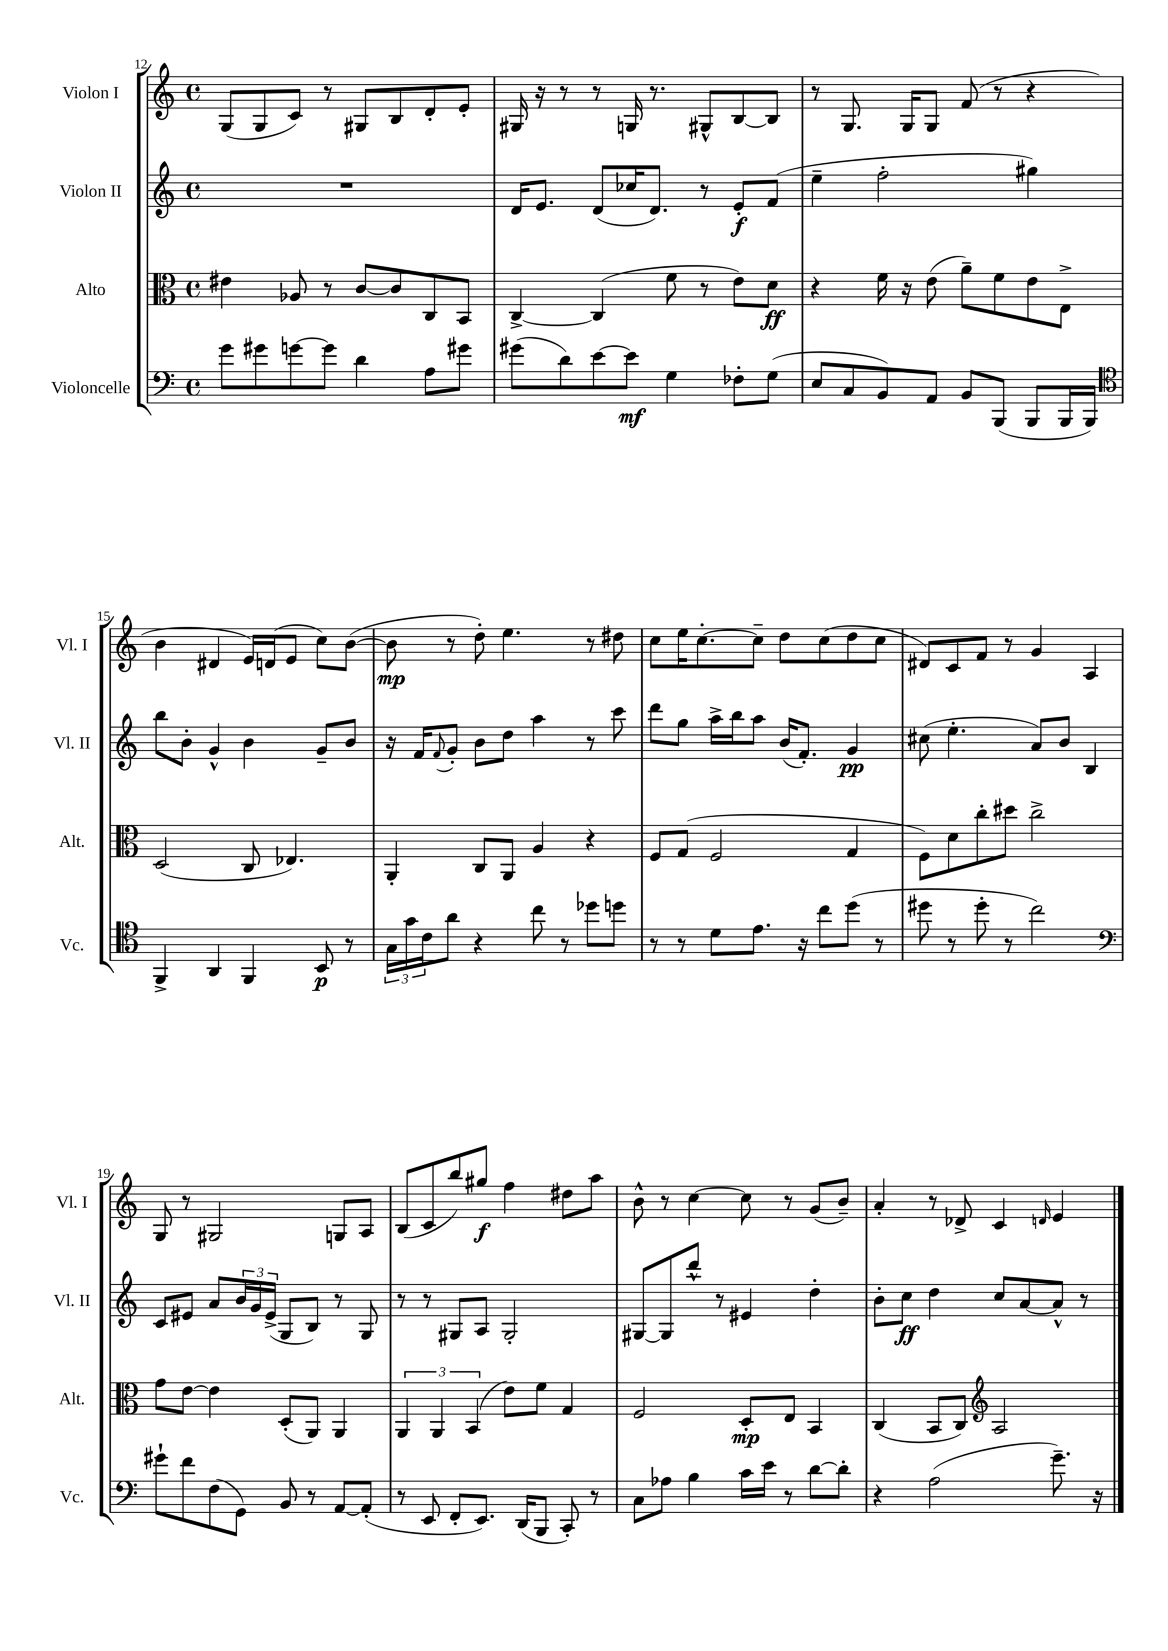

**kern	**kern	**kern	**kern
*staff4	*staff3	*staff2	*staff1
*clefF4	*clefC3	*clefG2	*clefG2
*k[]	*k[]	*k[]	*k[]
*M4/4	*M4/4	*M4/4	*M4/4
*met(c)	*met(c)	*met(c)	*met(c)
8g	4e#	1r	(8G
8g#	.	.	8G
[8g	8A-	.	8c)
8g]	8r	.	8r
4d	[8c	.	8G#
.	8c]	.	8B
8A	8C	.	8d'
8g#	8BB	.	8e'
=	=	=	=
(8g#	[4C^	16d	16G#
.	.	8.e	16r
8d)	.	.	8r
[8e	(4C]	(8d	8r
8e]	.	16cc-	16G
.	.	8.d)	8.r
4G	8f	.	.
.	8r	8r	8G#^^
8F-'	8e)	8e'	[8B
(8G	8d	(8f	8B]
=	=	=	=
8E	4r	4ee~	8r
8C	.	.	8.G
8BB)	16f	2ff'	.
.	16r	.	16G
8AA	(8e	.	8G
8BB	8a~)	.	(8f
(8BBB	8f	.	8r
8BBB	8e	4gg#)	4r
16BBB	8E^	.	.
16BBB)	.	.	.
=	=	=	=
*clefC4	*	*	*
4FF^	(2D	8bb	4b
.	.	8b'	.
4AA	.	4g^^	4d#
4FF	8C	4b	16e)
.	.	.	(16d
.	4.E-)	.	8e
8BB	.	8g~	8cc)
8r	.	8b	([8b
=	=	=	=
24G	4AA'	16r	8b]
24g	.	.	.
.	.	16f	.
24c	.	.	.
.	.	8qqf	.
8a	.	8g'	8r
4r	8C	8b	8dd')
.	8AA	8dd	4.ee
8cc	4A	4aa	.
8r	.	.	.
8dd-	4r	8r	8r
8dd	.	8ccc	8dd#
=	=	=	=
8r	8F	8ddd	8cc
8r	(8G	8gg	16ee
.	.	.	[8.cc'
8d	2F	16aa^	.
.	.	16bb	.
8.e	.	8aa	8cc~]
.	.	(16b	8dd
16r	.	8.f')	.
8cc	.	.	(8cc
(8dd	4G	4g	8dd
8r	.	.	8cc
=	=	=	=
8dd#	8F)	(8cc#	8d#)
8r	8d	4.ee'	8c
8dd#'	8cc'	.	8f
8r	8dd#	.	8r
2cc)	2cc^	8a)	4g
.	.	8b	.
.	.	4B	4A
=	=	=	=
*clefF4	*	*	*
8g#`	8g	8c	8G
8f	[8e	8e#	8r
(8F	4e]	8a	2G#
8GG)	.	24b	.
.	.	24g	.
.	.	(24e#^	.
8BB	(8D'	8G	.
8r	8AA)	8B)	.
[8AA	4AA	8r	8G
(8AA']	.	8G	8A
=	=	=	=
8r	6AA	8r	(8B
8EE	.	8r	8c
.	6AA	.	.
8FF'	.	8G#	8bb)
.	(6BB	.	.
8.EE)	.	8A	8gg#
.	8e)	2G#'	4ff
(16DD	.	.	.
8BBB	8f	.	.
8CC')	4G	.	8dd#
8r	.	.	8aa
=	=	=	=
8C	2F	[8G#	8b^^
8A-	.	8G#]	8r
4B	.	8ddd^^	[4cc
.	.	8r	.
16c	8D'	4e#	8cc]
16e	.	.	.
8r	8E	.	8r
[8d	4BB	4dd'	(8g
8d']	.	.	8b~)
=	=	=	=
4r	(4C	8b'	4a'
.	.	8cc	.
(2A	8BB	4dd	8r
.	8C)	.	8d-^
*	*clefG2	*	*
.	2A	8cc	4c
.	.	[8a	.
.	.	.	16qqd
8.g~)	.	8a^^]	4e
.	.	8r	.
16r	.	.	.
==	==	==	==
*-	*-	*-	*-
